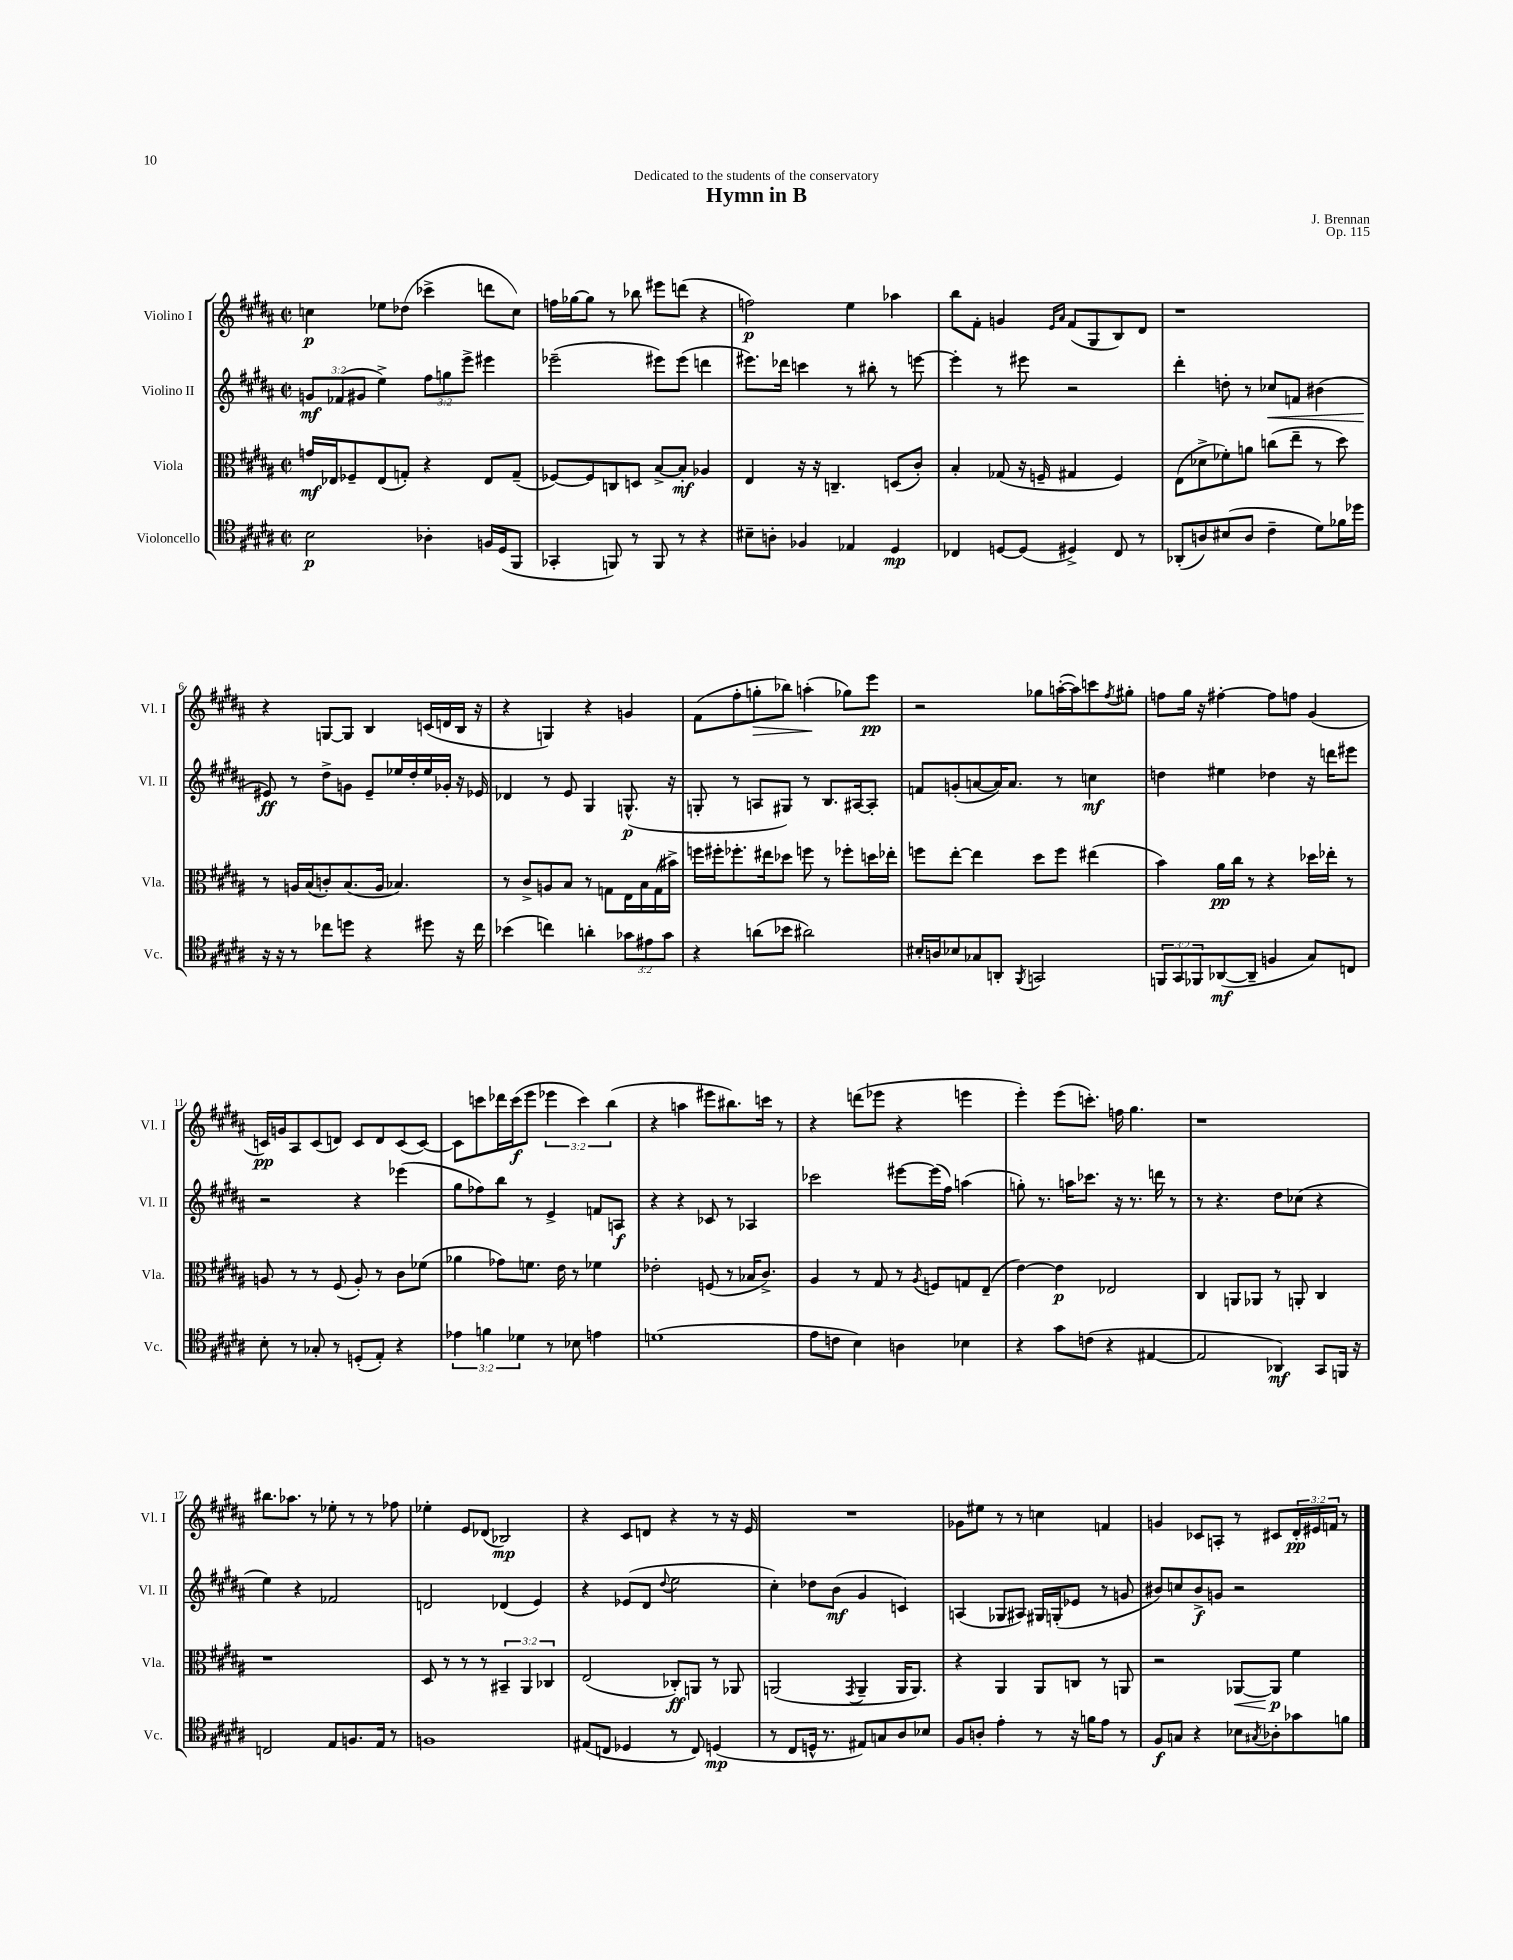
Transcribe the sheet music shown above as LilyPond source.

\header { title = "Hymn in B" composer = "J. Brennan" dedication = "Dedicated to the students of the conservatory" opus = "Op. 115" }
<<
\new StaffGroup <<
\new Staff = "s0" \with { instrumentName = "Violino I" shortInstrumentName = "Vl. I" } {
    \clef treble \key b \major \defaultTimeSignature \time 2/2 \override Staff.TupletNumber.text = #tuplet-number::calc-fraction-text
    c''4\p ees''8 des''8( ces'''4-> d'''8 c''8) |
    f''16 ges''16~ ges''8 r8 bes''8 eis'''8 d'''8( r4 |
    f''2\p) e''4 aes''4 |
    b''8 fis'8-. g'4 \grace { e'16 ais'16 } fis'8( gis8 b8) dis'8 |
    r1 |
    r4 g8~ g8 b4 c'16( d'16 b16 r16 |
    r4 g4) r4 g'4 |
    fis'8( fis''8-. g''8-.\> bes''8) a''4-.\!( ges''8) e'''8\pp |
    r2 ges''8 a''16~-.( a''16) c'''8 \acciaccatura { fis''8 } gis''8-. |
    f''8 gis''16 r16 fis''4~-. fis''8 f''8 gis'4( |
    c'16\pp) g'16 ais8 c'8( d'8) c'8 d'8 c'8( c'8~) |
    c'8 c'''8 des'''16 c'''16\f( e'''8 \tuplet 3/2 { ees'''4 c'''4) b''4( } |
    r4 a''4 eis'''8 bis''8.) c'''16 r8 |
    r4 d'''8( ees'''8 r4 e'''4 |
    e'''4-.) e'''8( c'''8.-.) f''16 gis''4. |
    r1 |
    bis''8. aes''8. r8 ees''8-. r8 r8 fes''8 |
    ees''4-. e'8 des'8( bes2\mp) |
    r4 cis'8 d'8 r4 r8 r16 e'16 |
    R1 |
    ges'8 eis''8 r8 r8 c''4 f'4 |
    g'4 ces'8 a8-. r8 cis'8 \tuplet 3/2 { dis'16-.\pp eis'16 f'16 } r8 \bar "|." |
}
\new Staff = "s1" \with { instrumentName = "Violino II" shortInstrumentName = "Vl. II" } {
    \clef treble \key b \major \defaultTimeSignature \time 2/2 \override Staff.TupletNumber.text = #tuplet-number::calc-fraction-text
    \tuplet 3/2 { g'8\mf fes'8( gis'8 } e''4->) \tuplet 3/2 { fis''8 g''8 e'''8-> } eis'''4 |
    ees'''2--( eis'''8) eis'''8( d'''4 |
    eis'''8.) des'''16 c'''4 r8 bis''8-. r8 e'''8~ |
    e'''4-. r8 eis'''8 r2 |
    dis'''4-. d''8-. r8 ces''8\< f'8 bis'4( |
    eis'8\ff\!) r8 dis''8-> g'8 eis'8-- ees''16 dis''16-. ees''16 ges'16-. r16 ees'16 |
    des'4 r8 e'8 gis4 g8.-^\p( r16 |
    g8-. r8 a8 gis8) r8 b8. ais16~ ais8-. |
    f'8 g'8-.( a'8~ a'16) a'8. r8 c''4\mf |
    d''4 eis''4 des''4 r16 d'''16 eis'''8 |
    r2 r4 ees'''4( |
    gis''8 fes''8) b''8 r8 e'4-> f'8 a8\f |
    r4 r4 ces'8 r8 aes4 |
    ces'''2 eis'''8~ eis'''16( fis''16) a''4( |
    g''8-.) r8. a''16 ces'''8. r16 r8. d'''16 r8 |
    r8 r4. dis''8 ces''8( r4 |
    e''4) r4 fes'2 |
    d'2 des'4( e'4) |
    r4 ees'8( dis'8 \appoggiatura { dis''8 } e''2 |
    cis''4-.) des''8 b'8\mf( gis'4 c'4) |
    a4( ges8 ais8) gis16 g16-.( ees'8 r8 g'8 |
    bis'8) c''8 bis'8->\f g'8 r2 \bar "|." |
}
\new Staff = "s2" \with { instrumentName = "Viola" shortInstrumentName = "Vla." } {
    \clef alto \key b \major \defaultTimeSignature \time 2/2 \override Staff.TupletNumber.text = #tuplet-number::calc-fraction-text
    g'16\mf ees16 fes8-- ees8( g8-.) r4 ees8 g8--( |
    fes8~) fes8 c8 d8 b8~-> b8-.\mf aes4 |
    e4 r16 r16 c4.-- d8( cis'8-.) |
    b4-. ges8( r16 f16-- gis4 f4) |
    e8( des'8-> fes'8-.) a'8 c''8( e''8-- r8 dis''8) |
    r8 a16 b16( c'8-.) b8.( a16 bes4.) |
    r8 cis'8-> a8 b8 r8 g8 e16 b16 g16( bis'16->) |
    f''16 fis''16-. fes''8.-. eis''16 des''8 f''8 r8 fes''8-. d''16 ees''16-. |
    f''8 e''8~-. e''4 dis''8 f''8 eis''4( |
    b'4) ais'16\pp cis''16 r8 r4 des''16 ees''16-. r8 |
    a8 r8 r8 fis8( a8-.) r8 cis'8 fes'8( |
    aes'4 ges'8) f'8. e'16 r8 fes'4 |
    ees'2-. f8( r8 bes16 cis'8.->) |
    ais4 r8 gis8 r8 \acciaccatura { ais8 } f8 g8 e8--( |
    e'4~) e'4\p ees2 |
    cis4 a,8 aes,8 r8 a,8-. cis4 |
    r1 |
    dis8 r8 r8 r8 \tuplet 3/2 { bis,4-- ais,4 ces4 } |
    e2( ces8-.\ff) a,8 r8 aes,8 |
    a,2( \acciaccatura { gis,8 } a,4-- a,16 a,8.) |
    r4 ais,4 ais,8 c8 r8 a,8 |
    r2 aes,8~\< aes,8\p\! fis'4 \bar "|." |
}
\new Staff = "s3" \with { instrumentName = "Violoncello" shortInstrumentName = "Vc." } {
    \clef tenor \key b \major \defaultTimeSignature \time 2/2 \override Staff.TupletNumber.text = #tuplet-number::calc-fraction-text
    b2\p aes4-. f16 dis16( fis,8 |
    ges,4-. f,8) r8 f,8 r8 r4 |
    bis8-- a8-. fes4 ees4 dis4\mp |
    ces4 d8~ d8( dis4->) ces8 r8 |
    aes,8-.( a8) bis8( a8 cis'4-- dis'8) fes'16 des''16 |
    r16 r16 r8 ces''8 d''8 r4 dis''8 r16 ces''16 |
    bes'4( c''4) a'4-. \tuplet 3/2 { ges'8 eis'8 ges'8 } |
    r4 a'8( bes'8 ais'2) |
    bis16-. a16 bes8 ges8 a,8-. \acciaccatura { fis,8 } g,2 |
    \tuplet 3/2 { f,8 gis,8 fes,8 } aes,8~\mf( aes,8-- f4 gis8) c8 |
    b8-. r8 ges8-. r8 d8-.( e8-.) r4 |
    \tuplet 3/2 { ees'4 f'4 des'4 } r8 bes8 e'4 |
    d'1( |
    e'8 c'8 b4) a4 bes4 |
    r4 gis'8 c'8( r4 eis4~ |
    eis2 aes,4\mf) gis,8 f,16 r16 |
    c2 e8 f8. e16 r8 |
    f1 |
    eis8( c8 des4 r8 c8) d4\mp( |
    r8 cis8 d16-^ r8. eis8) g8 ais8 bes8 |
    fis8 a8-. e'4-. r8 r16 f'16 e'8 r8 |
    fis8\f g8 r4 bes8 \acciaccatura { gis8 } aes8-. ges'8 f'8 \bar "|." |
}
>>
>>
